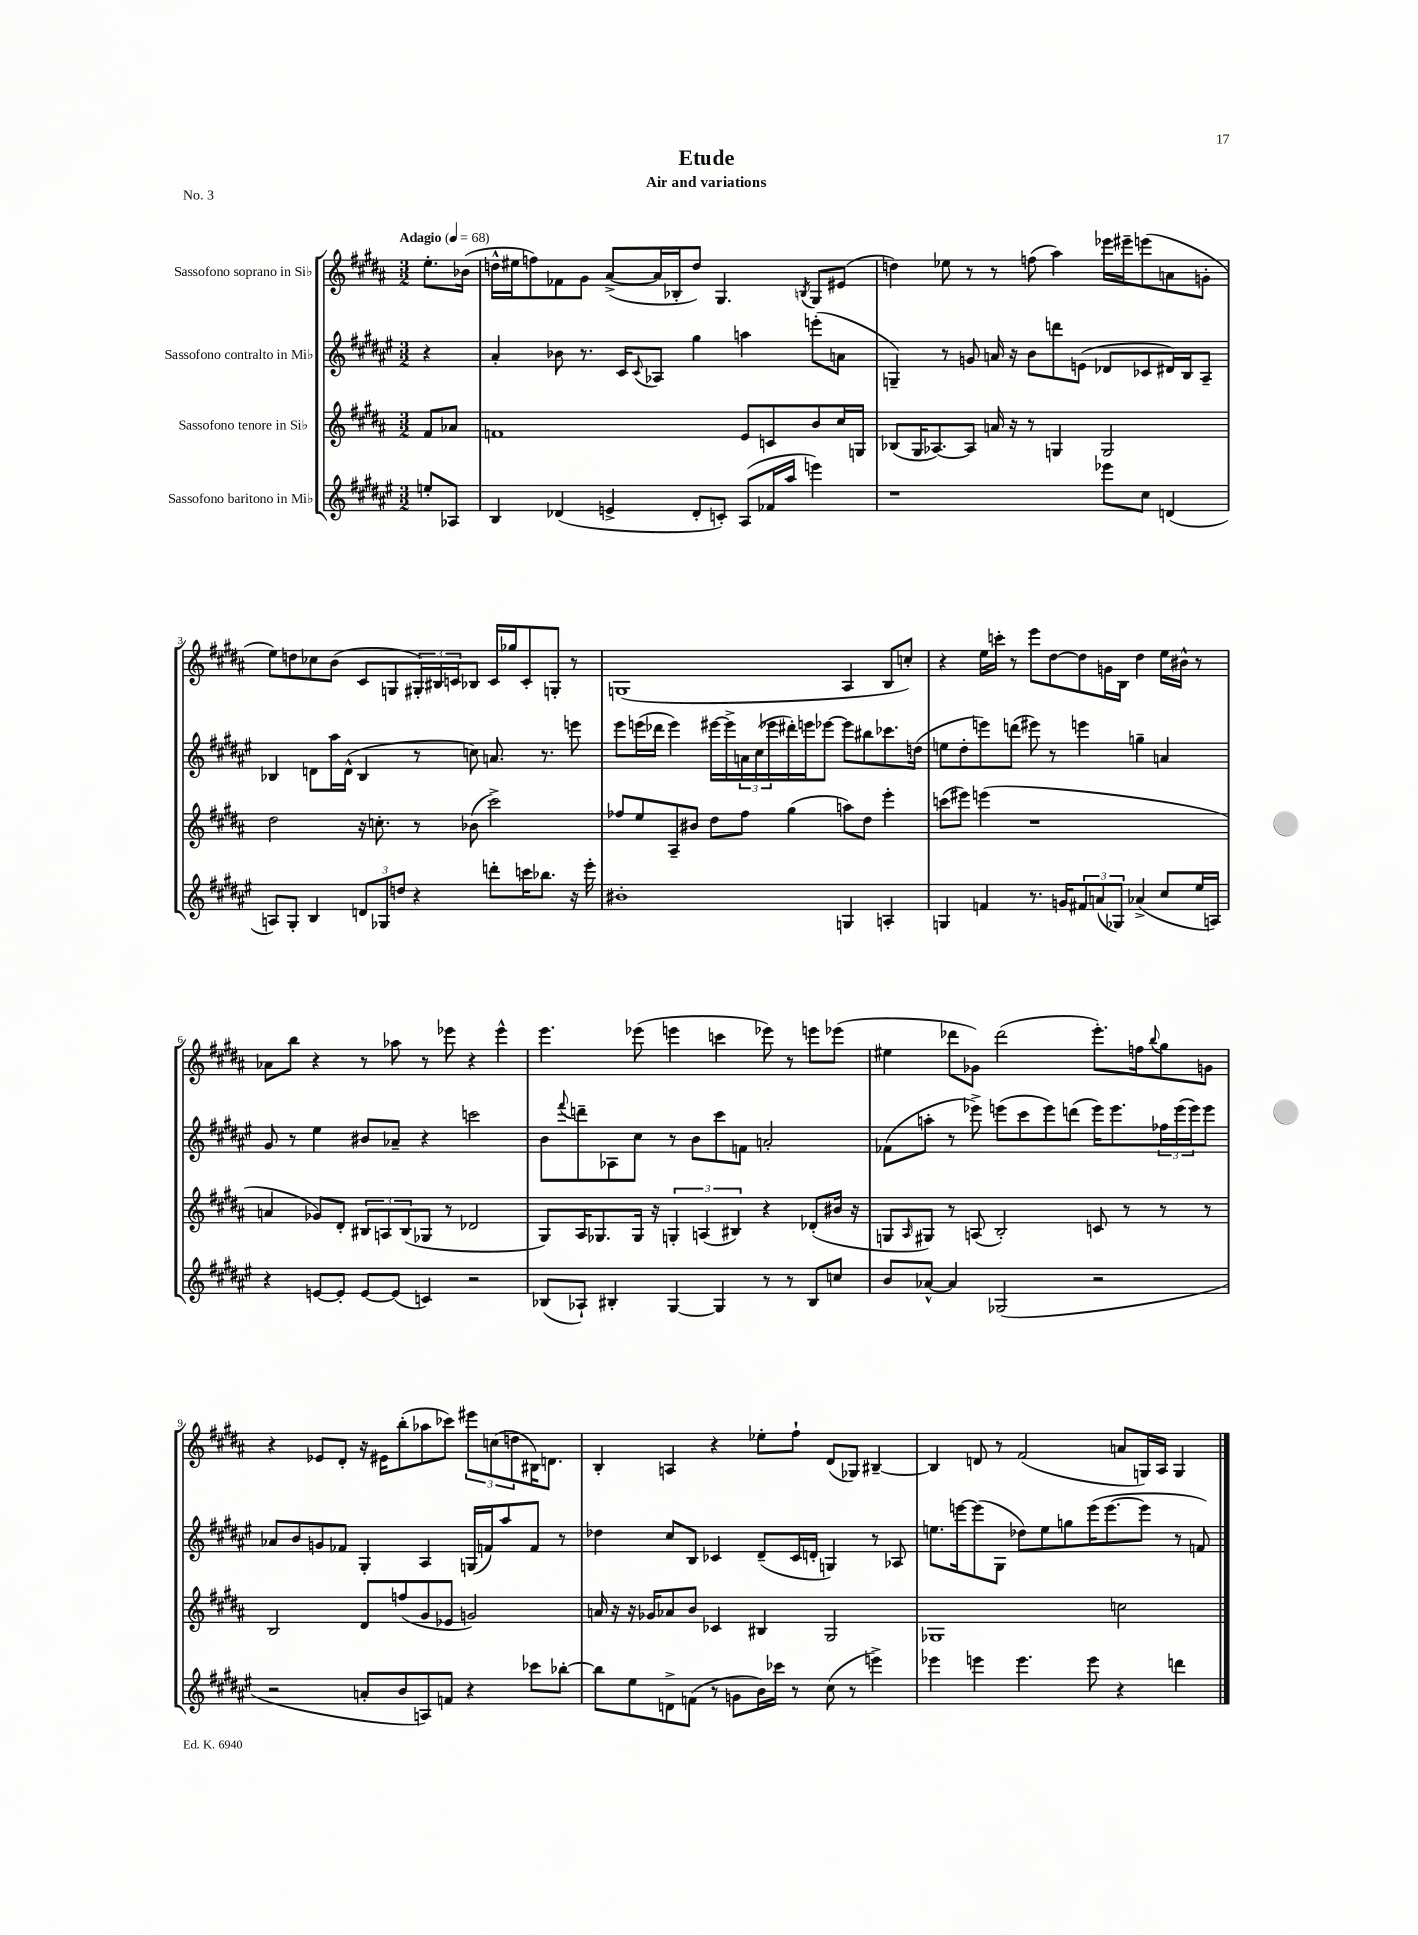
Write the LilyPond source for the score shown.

\header { title = "Etude" subtitle = "Air and variations" piece = "No. 3" }
<<
\new StaffGroup <<
\new Staff = "s0" \with { instrumentName = "Sassofono soprano in Sib" } {
    \clef treble \key b \major \numericTimeSignature \time 3/2 \partial 4 \tempo "Adagio" 4 = 68
    e''8.-. bes'16( |
    d''16-^ eis''16 f''8) fes'8 gis'8 ais'8~->( ais'16 bes16-. d''8) gis4. \acciaccatura { b8 } gis8 eis'8( |
    d''4) ees''8 r8 r8 f''8( ais''4) ees'''16 eis'''16-- e'''8( a'8 g'8-. |
    e''8) d''8 ces''8 b'8( cis'8 g8 \tuplet 3/2 { gis16-.) bis16 c'16 } bes8 c'16 ges''16 c'8-. g8-. r8 |
    g1( ais4 b8 c''8-.) |
    r4 e''16 c'''16-. r8 e'''8 dis''8~ dis''8 g'16 b16 dis''4 e''16 bis'16-^ r8 |
    aes'8 b''8 r4 r8 aes''8 r8 ees'''8 r4 ees'''4-^ |
    e'''4. ees'''8( e'''4 c'''4 ees'''8) r8 e'''8 ees'''8( |
    eis''4 des'''8 ges'8) des'''2( e'''8.-.) f''16 \appoggiatura { b''8 } gis''8 g'8 |
    r4 ees'8 dis'8-. r16 eis'16 b''8-.( aes''8 ces'''8) \tuplet 3/2 { eis'''8 c''8( d''8 } bis16) d'8. |
    b4-. a4 r4 ees''8-. fis''8-! dis'8( ges8) bis4~-- |
    bis4 d'8 r8 fis'2( a'8 g16) ais16 g4 \bar "|." |
}
\new Staff = "s1" \with { instrumentName = "Sassofono contralto in Mib" } {
    \clef treble \key fis \major \numericTimeSignature \time 3/2 \partial 4
    r4 |
    ais'4-. bes'8 r8. cis'16 \appoggiatura { cis'8 } aes8 gis''4 a''4 e'''8-.( a'8 |
    g4--) r8 g'8 a'16 r16 b'8 d'''8 e'8( des'8 ces'8 dis'16) b16 ais8-- |
    bes4 d'8 ais''16 d'16-^( bes4 r8 c''8) a'8. r8. e'''8 |
    eis'''8 e'''16( des'''16 e'''4) eis'''16~ eis'''16-> \tuplet 3/2 { a'16 cis''16( ees'''16 } dis'''16-.) e'''16 ees'''8~ ees'''8 bis''8 ces'''8. d''16( |
    e''8 dis''8-. e'''8) d'''8( eis'''8) r8 e'''4 g''4-- a'4 |
    gis'8 r8 eis''4 bis'8 aes'8-- r4 c'''2 |
    b'8 \appoggiatura { fis'''8 } d'''8-- aes8 cis''8 r8 b'8 cis'''8 f'8 a'2-. |
    fes'8( a''8-. r8 ees'''8->) e'''8( cis'''8 e'''8) d'''8( e'''16) e'''8. \tuplet 3/2 { fes''16 e'''16( e'''16) } e'''8 |
    aes'8 b'8 g'8 fes'8 gis4-. ais4 g16( f'16) ais''8 f'8 r8 |
    des''4 cis''8 b8 ces'4 dis'8--( ces'16 d'16-. g4) r8 aes8 |
    e''8. e'''16~ e'''8( gis8 des''8) e''8 g''8 e'''16( e'''8.~ e'''8 r8 f'8) \bar "|." |
}
\new Staff = "s2" \with { instrumentName = "Sassofono tenore in Sib" } {
    \clef treble \key b \major \numericTimeSignature \time 3/2 \partial 4
    fis'8 aes'8 |
    f'1 e'8 c'8 b'8 cis''16 g16 |
    bes8( gis16 aes8.~) aes8 a'16 r16 r8 g4 g2 |
    dis''2 r16 c''8.-. r8 bes'8( cis'''2->) |
    fes''8 e''8 ais8-- bis'8 dis''8 fes''8 gis''4( a''8) dis''8 e'''4-. |
    c'''8( eis'''8) e'''4( r1 |
    a'4 ges'8) dis'8-. \tuplet 3/2 { bis8 a8 bis8( } ges8 r8 des'2 |
    gis8) ais16 ges8. ges16 r16 \tuplet 3/2 { g4-. a4( bis4) } r4 des'8-.( bis'16 r16 |
    g8 \grace { ais16 } gis8) r8 a8( b2-.) c'8 r8 r8 r8 |
    b2 dis'8 f''8( gis'8 ees'8 g'2) |
    a'16 r16 r16 ges'16 aes'8 b'8 ces'4 bis4 gis2 |
    ges1 c''2 \bar "|." |
}
\new Staff = "s3" \with { instrumentName = "Sassofono baritono in Mib" } {
    \clef treble \key fis \major \numericTimeSignature \time 3/2 \partial 4
    e''8-. aes8 |
    b4 des'4( e'4-> des'8-. c'8-.) ais8( fes'16 ais''16 e'''4) |
    r1 ees'''8 cis''8 d'4( |
    a8) gis8-. b4 \tuplet 3/2 { d'8 ges8 d''8 } r4 d'''8-. c'''16 bes''8. r16 eis'''16-. |
    bis'1-. g4 a4-. |
    g4 f'4 r8. g'16 \tuplet 3/2 { fis'8 a'8( ges8) } aes'4->( cis''8 eis''16 a16) |
    r4 e'8~ e'8-. e'8~ e'8( c'4) r2 |
    bes8( aes8-!) bis4-. gis4~ gis4 r8 r8 bis8 c''8 |
    b'8 aes'8~-^ aes'4 ges2( r2 |
    r2 a'8-. b'8 a8) f'8 r4 ces'''8 bes''8~-. |
    bes''8 eis''8 d'8-> f'8( r8 g'8 b'16) ces'''16 r8 cis''8( r8 e'''4->) |
    ees'''4 e'''4 e'''4. e'''8 r4 d'''4 \bar "|." |
}
>>
>>
